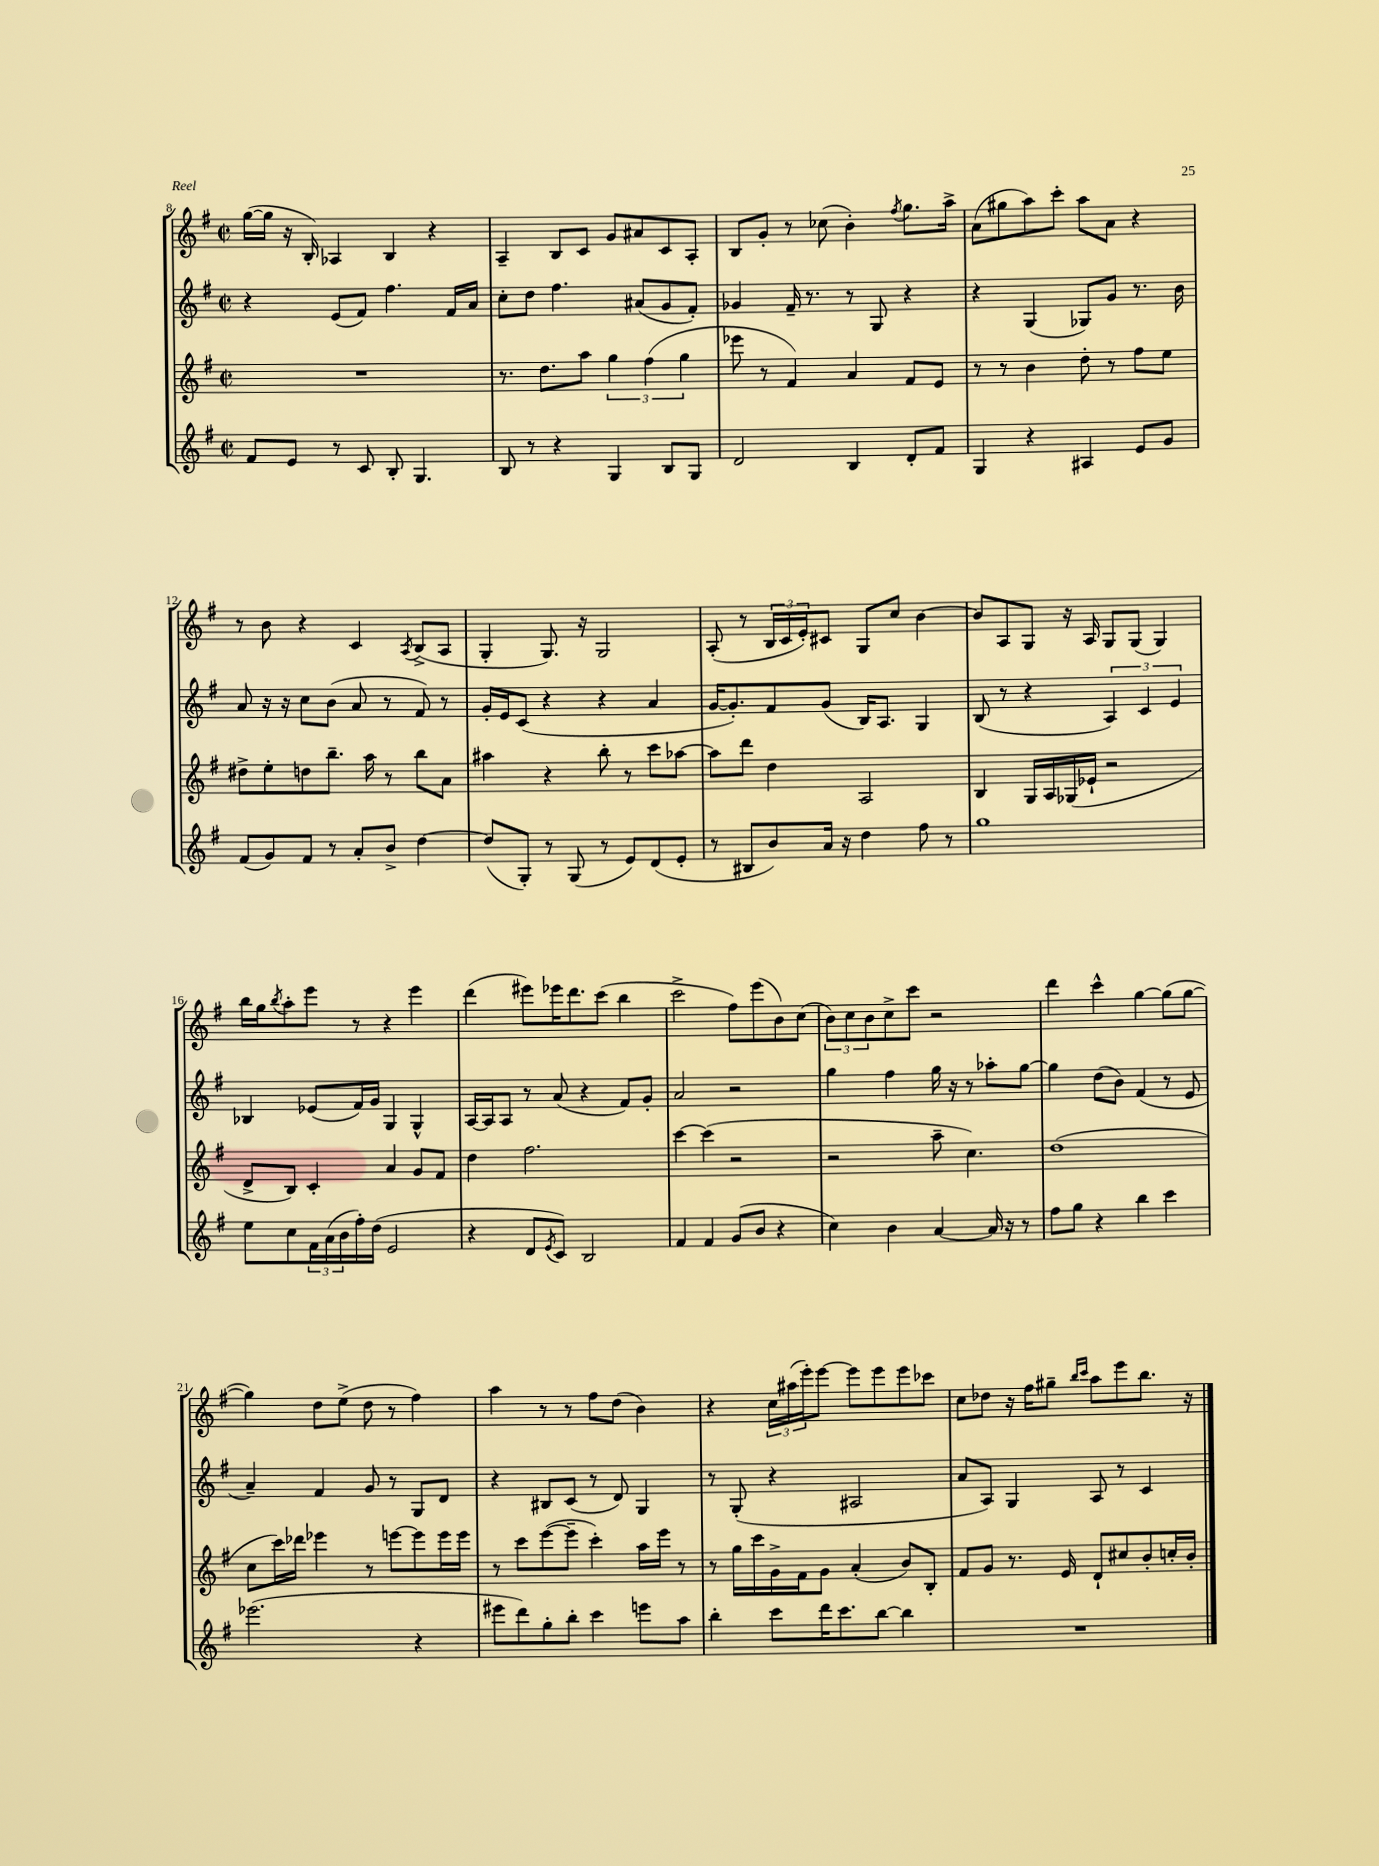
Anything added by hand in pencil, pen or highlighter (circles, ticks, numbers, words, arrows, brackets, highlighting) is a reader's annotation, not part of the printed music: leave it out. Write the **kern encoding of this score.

**kern	**kern	**kern	**kern
*staff4	*staff3	*staff2	*staff1
*clefG2	*clefG2	*clefG2	*clefG2
*k[f#]	*k[f#]	*k[f#]	*k[f#]
*M2/2	*M2/2	*M2/2	*M2/2
*met(c|)	*met(c|)	*met(c|)	*met(c|)
8f#/L	1r	4r	([16gg\LL
.	.	.	16gg\]JJ
8e/J	.	.	16r
.	.	.	16B'/)
8r	.	(8e/L	4A-/
8c/	.	8f#/J)	.
8B'/	.	4.ff#\	4B/
4.G/	.	.	.
.	.	.	4r
.	.	16f#/LL	.
.	.	16a/JJ	.
=	=	=	=
8B/	8.r	8cc'\L	4A~/
8r	.	8dd\J	.
.	8.dd\L	.	.
4r	.	4.ff#\	8B/L
.	8aa\J	.	8c/J
4G/	6gg\	.	8g/L
.	.	(8a#/L	8a#/
.	(6ff#\	.	.
8B/L	.	8g/	8c/
.	6gg\	.	.
8G/J	.	8f#'/J)	8A'/J
=	=	=	=
2d/	8eee-\	4g-/	8B/L
.	8r	.	8g'/J
.	4f#/)	16f#~/	8r
.	.	8.r	.
.	.	.	(8cc-\
4B/	4a/	8r	4b'\)
.	.	8G/	.
.	.	.	8qff#/
8d'/L	8f#/L	4r	8.gg\L
8f#/J	8e/J	.	.
.	.	.	16aa^\Jk
=	=	=	=
4G/	8r	4r	(8a\L
.	8r	.	8gg#\
4r	4b\	(4G/	8aa\)
.	.	.	8ccc'\J
4A#/	8dd'\	8G-/L)	8aa\L
.	8r	8g/J	8a\J
8e/L	8ff#\L	8.r	4r
8g/J	8ee\J	.	.
.	.	16b\	.
=	=	=	=
(8f#/L	8dd#^\L	8a/	8r
8g/)	8ee'\	16r	8b\
.	.	16r	.
8f#/J	8dd\	8cc\L	4r
8r	8.bb~\J	(8b\J	.
8a'/L	.	8a/	4c/
.	16aa\	.	.
8b^/J	8r	8r	.
.	.	.	8qA/
[4dd\	8bb\L	8f#/)	(8B^/L
.	8a\J	8r	8A/J
=	=	=	=
(8dd/]L	4aa#\	16g'/LL	4G'/
.	.	16e/J	.
8G'/J)	.	(8c/J	.
8r	4r	4r	8.G/)
(8G/	.	.	.
.	.	.	16r
8r	8bb'\	4r	2G/
8e/L)	8r	.	.
(8d/	8ccc\L	4a/	.
8e'/J	[8aa-\J	.	.
=	=	=	=
8r	8aa-\]L	[16g/LK	(8A'/
.	.	8.g'/])	.
8B#/L	8ddd\J	.	8r
8b/)	4dd\	8f#/	24B/LL
.	.	.	24c/
.	.	.	24e'/J)
16a/Jk	.	(8g/J	8c#/J
16r	.	.	.
4dd\	2A/	16B/LK)	8G/L
.	.	8.A/J	.
.	.	.	8cc/J
8ff#\	.	4G/	[4b\
8r	.	.	.
=	=	=	=
1gg	4B/	(8B/	8b/]L
.	.	8r	8A/
.	16G/LL	4r	8G/J
.	16A/	.	.
.	(16G-/	.	16r
.	16e-`/JJ	.	16A/
.	2r	6A/)	8G/L
.	.	.	(8G/J
.	.	6c/	.
.	.	.	4G/)
.	.	6e/	.
=	=	=	=
8ee\L	8d^/L	4B-/	16bb\LL
.	.	.	16gg\J
.	.	.	8qbb/
8cc\	8B/J)	.	8aa'\
24f#\L	4c'/	(8e-/L	8eee\J
(24a\	.	.	.
24b\	.	.	.
16ff#'\)	.	16f#/L)	8r
(16dd\JJ	.	16g/JJ	.
2e/	4a/	4G/	4r
.	8g/L	4G^^/	4eee\
.	8f#/J	.	.
=	=	=	=
4r	4dd\	[16A/LL	(4ddd\
.	.	16A/]J	.
.	.	8A/J	.
8d/L	2.ff#\	8r	8eee#\L)
8qe/	.	.	.
8c/J)	.	(8a/	16eee-\K
.	.	.	8.ddd\
2B/	.	4r	.
.	.	.	(8ccc\J
.	.	8f#/L)	4bb\
.	.	8g'/J	.
=	=	=	=
4f#/	[4ccc\	2a/	2ccc^\
4f#/	(4ccc\]	.	.
(8g/L	2r	2r	8ff#\L)
8b/J	.	.	(8eee\
4r	.	.	8b\)
.	.	.	(8cc\J
=	=	=	=
4cc\)	2r	4gg\	12b\L)
.	.	.	12cc\
.	.	.	12b\
4b\	.	4ff#\	8cc^\
.	.	.	8ccc\J
[4a/	8aa~\	16gg\	2r
.	.	16r	.
.	4.cc\)	8r	.
16a/]	.	8aa-'\L	.
16r	.	.	.
8r	.	[8gg\J	.
=	=	=	=
8ff#\L	(1dd	4gg\]	4ddd\
8gg\J	.	.	.
4r	.	(8dd\L	4ccc^^\
.	.	8b\J)	.
4bb\	.	(4f#/	[4gg\
4ccc\	.	8r	(8gg\]L
.	.	8e/	[8gg\J
=	=	=	=
(2.eee-\	8cc\L	4a~/)	4gg\])
.	16ccc\L)	.	.
.	16ddd-\JJ	.	.
.	4eee-\	4f#/	8dd\L
.	.	.	(8ee^\J
.	8r	8g/	8dd\
.	[8eee\L	8r	8r
4r	8eee\]	8G/L	4ff#\)
.	16eee\L	8d/J	.
.	16eee\JJ	.	.
=	=	=	=
8eee#\L	8r	4r	4aa\
8ddd\)	8ccc\L	.	.
8gg'\	([8eee\	8B#/L	8r
8bb'\J	8eee~\]J	(8c/J	8r
4ccc\	4ccc'\)	8r	8ff#\L
.	.	8d/)	(8dd\J
8eee\L	16aa\LL	4G/	4b\)
.	16eee\JJ	.	.
8aa\J	8r	.	.
=	=	=	=
4bb'\	8r	8r	4r
.	16gg\LL	(8G'/	.
.	16ccc\	.	.
8ccc\L	16g^\	4r	24cc\LL
.	.	.	(24aa#\
.	16f#\J	.	.
.	.	.	24eee'\J)
16ddd\K	8g\J	.	[8eee\J
8.ccc\	.	.	.
.	(4a'/	2A#/	8eee\]L
[8bb\J	.	.	8eee\
4bb\]	8b/L)	.	8eee\
.	8B'/J	.	8ccc-\J
=	=	=	=
1r	8f#/L	8a/L	8cc\L
.	8g/J	8A/J)	8dd-\J
.	8.r	4G/	16r
.	.	.	16ff#\LK
.	.	.	8gg#~\J
.	16e/	.	.
.	.	.	16qqbb/LL
.	.	.	16qqccc/JJ
.	8d`/L	8A/	8aa\L
.	8cc#/	8r	8eee\
.	8b'/	4c/	8.bb\J
.	16cc'/L	.	.
.	16b'/JJ	.	16r
==	==	==	==
*-	*-	*-	*-
